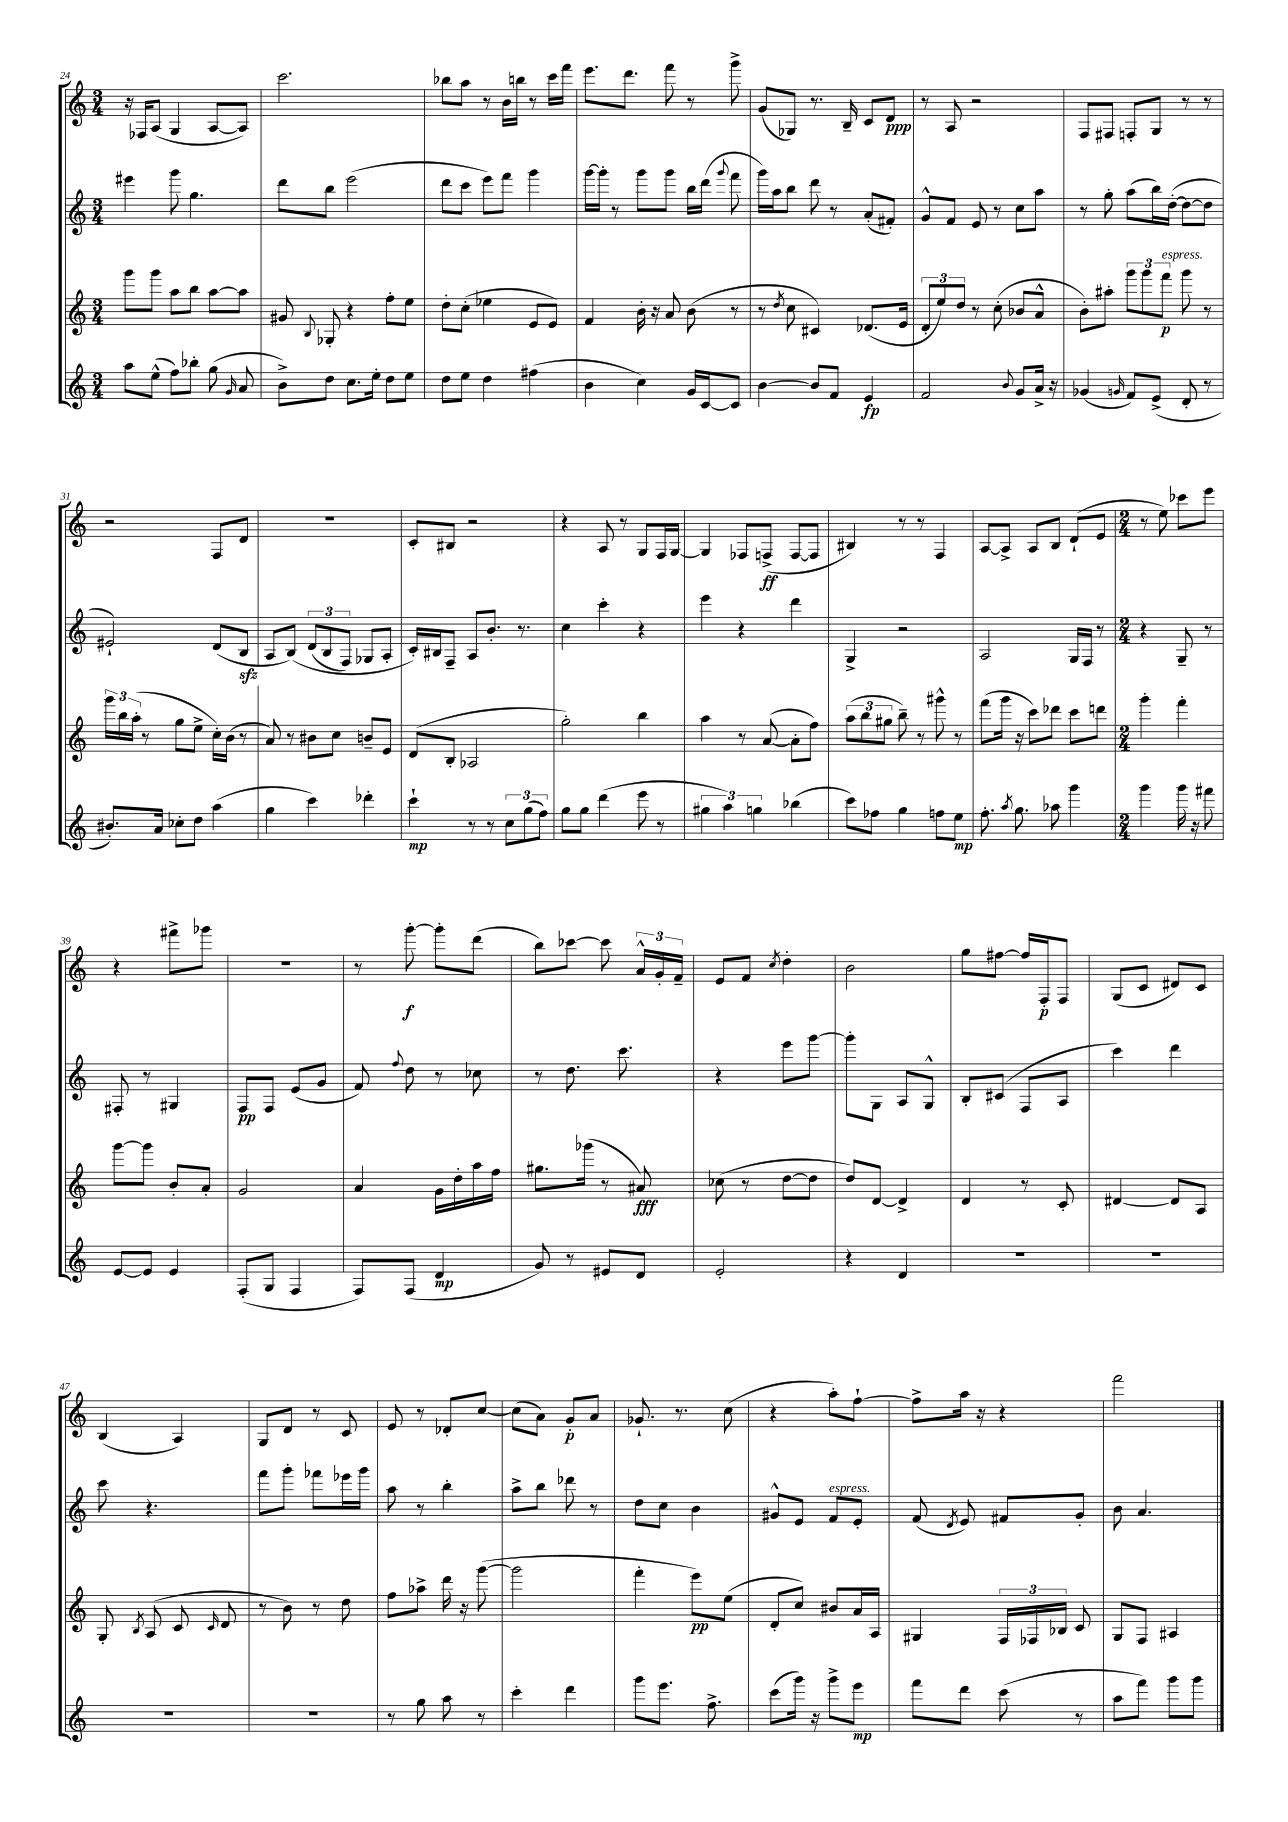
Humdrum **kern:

**kern	**kern	**kern	**kern
*staff4	*staff3	*staff2	*staff1
*clefG2	*clefG2	*clefG2	*clefG2
*k[]	*k[]	*k[]	*k[]
*M3/4	*M3/4	*M3/4	*M3/4
8aa\L	8ggg\L	4eee#\	16r
.	.	.	16F-/LK
(8ee^^\J	8ggg\J	.	(8A/J
8ff\L)	8aa\L	8ggg\	4G/
8bb-'\J	8bb\J	4.gg\	.
(8gg\	[8aa\L	.	[8A/L
16qqg/	.	.	.
8a/	8aa\]J	.	8A/]J)
=	=	=	=
8b^\L)	8g#/	8ddd\L	2.ccc\
.	8qqB/	.	.
8dd\J	8G-'/	8bb\J	.
8.cc\L	4r	(2eee\	.
16ee'\Jk	.	.	.
8dd\L	8ff'\L	.	.
8ee\J	8ee\J	.	.
=	=	=	=
8dd\L	8dd'\L	8ddd\L	8bb-\L
8ee\J	(8cc'\J	8ccc\J	8aa\J
4dd\	4ee-\	8eee\L)	8r
.	.	8fff\J	16b\LL
.	.	.	16bb\JJ
(4ff#\	8e/L	4ggg\	8r
.	8e/J)	.	16ccc\LL
.	.	.	16fff\JJ
=	=	=	=
4b\	4f/	[16ggg\LL	8.eee\L
.	.	16ggg'\]JJ	.
.	.	8r	.
.	.	.	8.ddd\J
4cc\)	16b'\	8ggg\L	.
.	16r	.	.
.	8a/	8ggg\J	8fff\
16g/LL	(8b\	16bb\LL	8r
[16c/J	.	(16ddd\JJ	.
.	.	8qqggg/	.
8c/]J	8r	8fff\	8ggg^\
=	=	=	=
[4b\	8r	16ggg\LL)	(8g/L
.	.	16aa\J	.
.	8qdd/	.	.
.	8cc\	8bb\J	8G-/J)
8b/]L	4c#/)	8ddd\	8.r
8f/J	.	8r	.
.	.	.	16B~/
4e/	(8.d-/L	(8a'/L	8c/L
.	.	8f#'/J)	8d/J
.	16e/Jk	.	.
=	=	=	=
2f/	12d'/L	8g^^/L	8r
.	12ee/)	.	.
.	.	8f/J	8A/
.	12dd/J	.	.
.	8r	8e/	2r
.	(8cc'\	8r	.
8qqb/	.	.	.
8g/L	8b-/L	8cc\L	.
16a^/Jk	8a^^/J	8aa\J	.
16r	.	.	.
=	=	=	=
(4g-/	8b'\L)	8r	8F/L
.	8aa#'\J	8gg'\	8F#/J
16qqg/	.	.	.
8f/L)	12ggg\L	(8aa\L	8F'/L
.	12ggg\	.	.
(8e^/J	.	16bb\L)	8G/J
.	12fff\J	.	.
.	.	([16dd'\JJ	.
8d'/	8ggg\	8dd\_L	8r
8r	8r	8dd\]J	8r
=	=	=	=
8.b#'/L)	24ggg\LL	2e#`/)	2r
.	24bb\	.	.
.	(24aa'\JJ	.	.
.	8r	.	.
16a/Jk	.	.	.
8cc-'\L	8gg\L	.	.
8dd\J	8ee^\J	.	.
(4aa\	16cc'\LL)	(8d/L	8F/L
.	(16b\JJ	.	.
.	8r	8B/J	8d/J
=	=	=	=
4gg\	8a/)	8A/L	2.r
.	8r	&(8B/J)	.
4ccc\)	8b#\L	(12d/L	.
.	.	12B/	.
.	8cc\J	.	.
.	.	12F/J)	.
4ddd-'\	8b~/L	8G-/L	.
.	8e/J	8A'/J	.
=	=	=	=
4ccc`\	(8d/L	16c'/LL&)	8c'/L
.	.	16B#/J	.
.	8B'/J	8F~/J	8B#/J
8r	2A-/	8A/L	2r
8r	.	8.b'/J	.
12cc\L	.	.	.
.	.	8.r	.
(12gg\	.	.	.
12ff\J)	.	.	.
=	=	=	=
8gg\L	2gg'\)	4cc\	4r
8gg\J	.	.	.
(4ddd\	.	4ccc'\	8A/
.	.	.	8r
8eee\	4bb\	4r	8G/L
8r	.	.	16F/L
.	.	.	[16G/JJ
=	=	=	=
6gg#\	4aa\	4eee\	4G/]
6aa\)	.	.	.
.	8r	4r	8F-/L
6gg\	.	.	.
.	([8a/	.	(8F^/J
(4bb-\	8a'\]L	4ddd\	[8F/L
.	8ff\J)	.	8F/]J
=	=	=	=
8ccc\L)	(12aa\L	4G^/	4B#/)
.	12bb\	.	.
8ff-\J	.	.	.
.	12gg#\J	.	.
4gg\	8bb~\)	2r	8r
.	8r	.	8r
8ff\L	8ggg#^^\	.	4F/
8ee\J	8r	.	.
=	=	=	=
8.ff'\	(8fff\L	2A/	[8A/L
.	16ggg\Jk	.	8A^/]J
8qaa/	.	.	.
8.gg\	16r	.	.
.	8ccc\L)	.	8A/L
8aa-\	8ddd-\J	.	8B/J
4ggg\	8ccc\L	16G/LL	(8d`/L
.	.	16F/JJ	.
.	8ddd\J	8r	8e/J
=	=	=	=
*M2/4	*M2/4	*M2/4	*M2/4
4ggg\	4ggg'\	4r	8r
.	.	.	8ee\)
16ggg\	4fff'\	8G~/	8ccc-\L
16r	.	.	.
8fff#\	.	8r	8eee\J
=	=	=	=
[8e/L	[8ggg\L	8F#'/	4r
8e/]J	8ggg\]J	8r	.
4e/	8b'/L	4G#/	8fff#^\L
.	8a'/J	.	8ggg-\J
=	=	=	=
(8F'/L	2g/	8F/L	2r
8G/J	.	8F/J	.
4F/	.	(8e/L	.
.	.	8g/J	.
=	=	=	=
8F/L)	4a/	8f/)	8r
.	.	8qqff/	.
(8F/J	.	8dd\	[8ggg'\
4d/	16g\LL	8r	8ggg'\]L
.	16dd'\	.	.
.	16aa\	8cc-\	(8ddd\J
.	16ff\JJ	.	.
=	=	=	=
8g/)	8.gg#\L	8r	8bb\L)
8r	.	8.dd\	[8ccc-\J
.	(16ggg-\Jk	.	.
8e#/L	8r	.	8ccc-\]
.	.	8.ccc\	.
8d/J	8a#/)	.	24a^^/LL
.	.	.	24g'/
.	.	.	24f~/JJ
=	=	=	=
2e'/	(8cc-\	4r	8e/L
.	8r	.	8f/J
.	.	.	8qcc/
.	[8dd\L	8eee\L	4dd'\
.	8dd\]J	[8ggg\J	.
=	=	=	=
4r	8dd/L)	8ggg'\]L	2b\
.	[8d/J	8G\J	.
4d/	4d^/]	8A/L	.
.	.	8G^^/J	.
=	=	=	=
2r	4d/	8B'/L	8gg\L
.	.	(8c#/J	[8ff#\J
.	8r	8F/L	16ff#/]LL
.	.	.	16F'/J
.	8c'/	8A/J	8F/J
=	=	=	=
2r	[4d#/	4ccc\)	(8G/L
.	.	.	8c/J
.	8d#/]L	4ddd\	8d#/L)
.	8A/J	.	8c/J
=	=	=	=
2r	8G'/	8ccc\	(4B/
.	8qB/	.	.
.	(8A/	4.r	.
.	8c/	.	4A/)
.	16qqc/	.	.
.	8d/	.	.
=	=	=	=
2r	8r	8fff\L	8G/L
.	8b\)	8ggg'\J	8d/J
.	8r	8fff-\L	8r
.	8dd\	16eee-\L	8c/
.	.	16ggg\JJ	.
=	=	=	=
8r	8ff\L	8aa\	8e/
8gg\	8aa-^\J	8r	8r
8aa\	16ddd\	4bb'\	8d-'/L
.	16r	.	.
8r	([8ggg\	.	[8cc/J
=	=	=	=
4ccc'\	2ggg\]	8aa^\L	(8cc\]L
.	.	8bb\J	8a\J)
4ddd\	.	8ddd-\	8g'/L
.	.	8r	8a/J
=	=	=	=
8ggg\L	4fff'\	8dd\L	8.g-`/
8.eee\J	.	8cc\J	.
.	.	.	8.r
.	8eee\L)	4b\	.
8.ff^\	.	.	.
.	(8ee\J	.	(8cc\
=	=	=	=
(8ccc\L	8d'/L	8g#^^/L	4r
16ggg\Jk)	8cc/J)	8e/J	.
16r	.	.	.
8ggg^\L	8b#/L	8f/L	8aa'\L)
8eee\J	16a/L	8e'/J	[8ff`\J
.	16A/JJ	.	.
=	=	=	=
8fff\L	4G#/	(8f/	8ff^\]L
.	.	8qd/	.
8ddd\J	.	8e/)	16aa\Jk
.	.	.	16r
(8ccc\	24F/LL	8f#/L	4r
.	24F-/	.	.
.	24B-/JJ	.	.
8r	8c/	8g'/J	.
=	=	=	=
8aa\L	8G/L	8b\	2fff\
8fff\J)	8F/J	4.a/	.
8ggg\L	4A#/	.	.
8ggg\J	.	.	.
==	==	==	==
*-	*-	*-	*-
